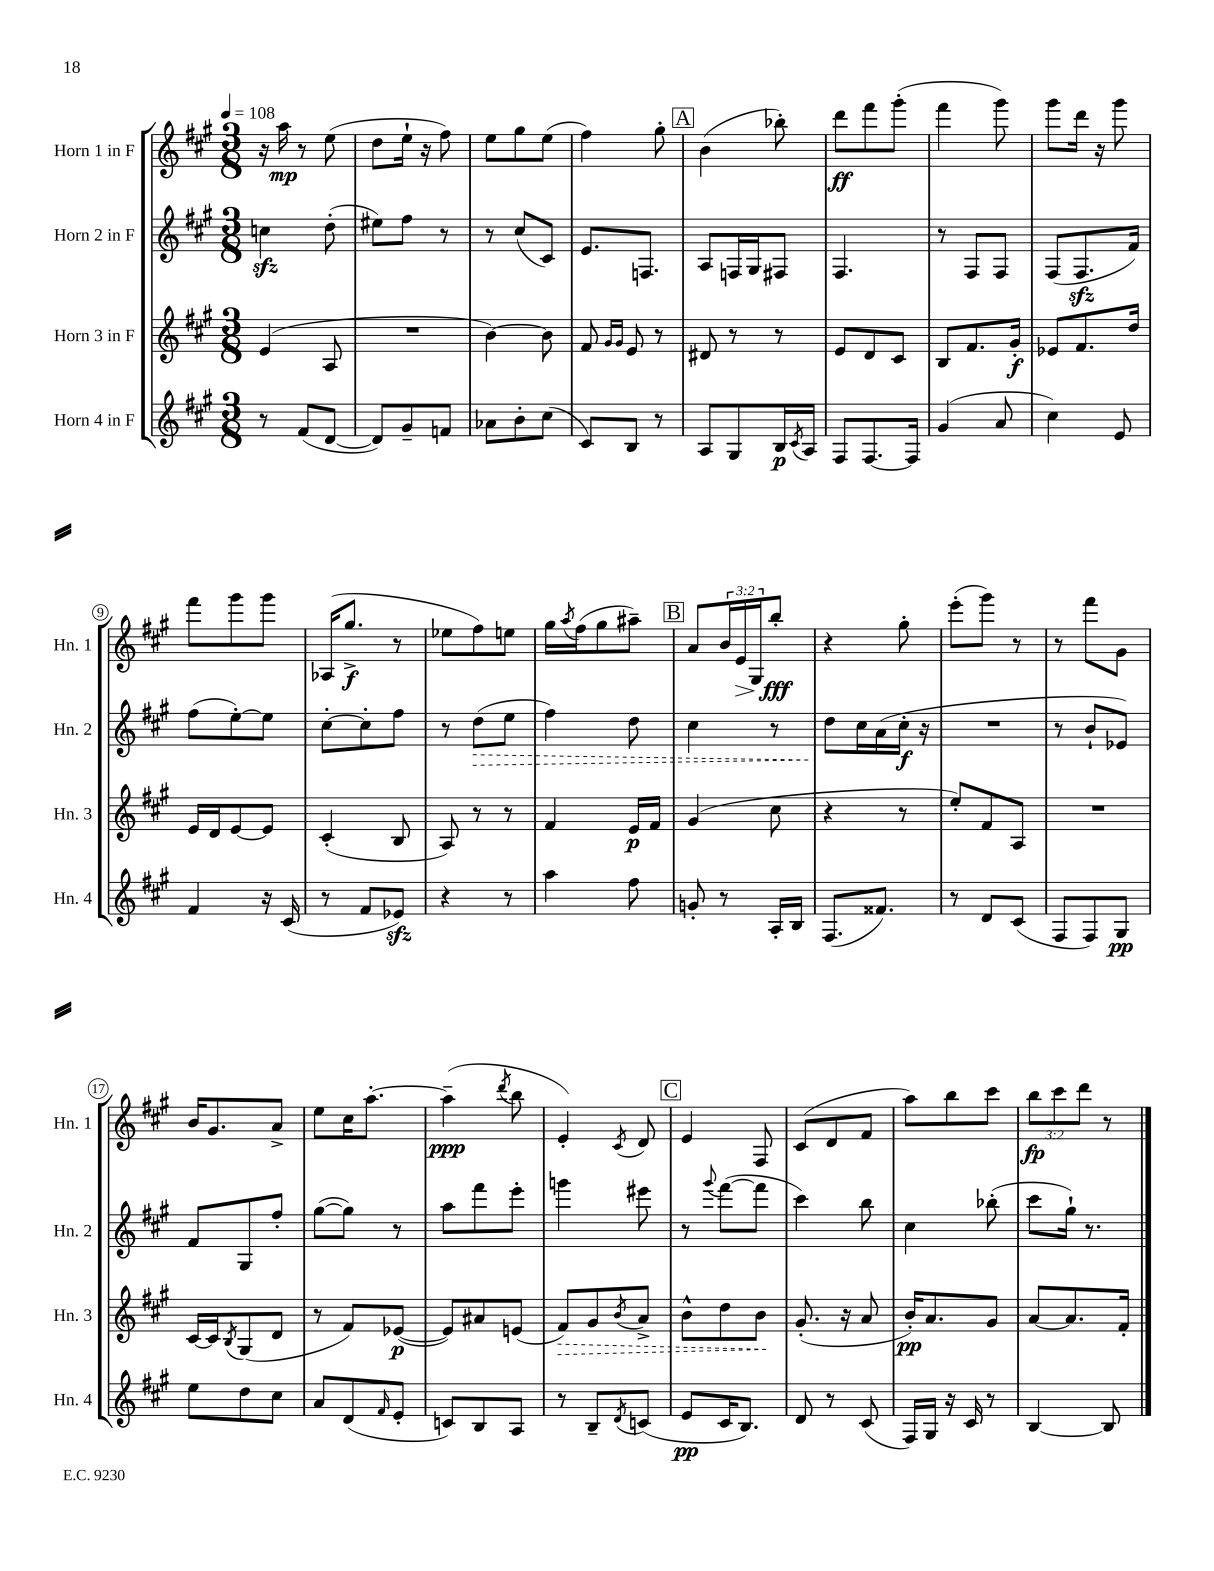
<<
\new StaffGroup <<
\new Staff = "s0" \with { instrumentName = "Horn 1 in F" shortInstrumentName = "Hn. 1" } {
    \clef treble \key a \major \numericTimeSignature \time 3/8 \override Staff.TupletNumber.text = #tuplet-number::calc-fraction-text \tempo 4 = 108
    r16 a''16\mp r8 e''8( |
    d''8 e''16-! r16 fis''8) |
    e''8 gis''8 e''8( |
    fis''4) gis''8-. |
    \mark \markup { \box "A" } b'4( bes''8-.) |
    d'''8\ff fis'''8 gis'''8-.( |
    fis'''4 gis'''8) |
    gis'''8 d'''16 r16 gis'''8 |
    fis'''8 gis'''8 gis'''8 |
    aes16( gis''8.->\f r8 |
    ees''8 fis''8) e''8 |
    gis''16 \acciaccatura { a''8 } fis''16( gis''8 ais''8--) |
    \mark \markup { \box "B" } a'8 \tuplet 3/2 { b'16 e'16\> gis16 } b''8-.\fff\! |
    r4 gis''8-. |
    e'''8-.( gis'''8) r8 |
    r8 fis'''8 gis'8 |
    b'16 gis'8. a'8-> |
    e''8 cis''16 a''8.~-. |
    a''4--\ppp( \acciaccatura { d'''8 } b''8 |
    e'4-.) \acciaccatura { cis'8 } d'8 |
    \mark \markup { \box "C" } e'4 fis8 |
    cis'8( d'8 fis'8 |
    a''8) b''8 cis'''8 |
    \tuplet 3/2 { b''8\fp cis'''8 d'''8 } r8 \bar "|." |
}
\new Staff = "s1" \with { instrumentName = "Horn 2 in F" shortInstrumentName = "Hn. 2" } {
    \clef treble \key a \major \numericTimeSignature \time 3/8
    c''4\sfz d''8-.( |
    eis''8) fis''8 r8 |
    r8 cis''8( cis'8) |
    e'8. f8. |
    \mark \markup { \box "A" } a8 f16 gis16 fis8 |
    fis4. |
    r8 fis8 fis8 |
    fis8( fis8.\sfz fis'16) |
    fis''8( e''8~-.) e''8 |
    cis''8~-. cis''8-. fis''8 |
    r8 \once \override Hairpin.style = #'dashed-line d''8\>( e''8 |
    fis''4) d''8 |
    \mark \markup { \box "B" } cis''4 r8 |
    d''8\! cis''16 a'16( cis''16-.\f r16 |
    R4. |
    r8 b'8-! ees'8) |
    fis'8 gis8 fis''8-. |
    gis''8~( gis''8) r8 |
    a''8 fis'''8 e'''8-. |
    g'''4 eis'''8 |
    \mark \markup { \box "C" } r8 \appoggiatura { gis'''8 } fis'''8~( fis'''8 |
    cis'''4) b''8 |
    cis''4 bes''8-.( |
    cis'''8 gis''16-!) r8. \bar "|." |
}
\new Staff = "s2" \with { instrumentName = "Horn 3 in F" shortInstrumentName = "Hn. 3" } {
    \clef treble \key a \major \numericTimeSignature \time 3/8
    e'4( a8 |
    R4. |
    b'4~) b'8 |
    fis'8 \grace { gis'16 gis'16 } e'8 r8 |
    \mark \markup { \box "A" } dis'8 r8 r8 |
    e'8 d'8 cis'8 |
    b8 fis'8. gis'16-.\f |
    ees'8 fis'8. d''16 |
    e'16 d'16 e'8~ e'8 |
    cis'4-.( b8 |
    a8) r8 r8 |
    fis'4 e'16\p fis'16 |
    \mark \markup { \box "B" } gis'4( cis''8 |
    r4 r8 |
    e''8-.) fis'8 a8 |
    R4. |
    cis'16~ cis'16 \acciaccatura { b8 } gis8( d'8 |
    r8 fis'8) ees'8~\p( |
    ees'8) ais'8 e'8( |
    \once \override Hairpin.style = #'dashed-line fis'8\>) gis'8 \acciaccatura { b'8 } a'8-> |
    \mark \markup { \box "C" } b'8-^ d''8 b'8\! |
    gis'8.-.( r16 a'8 |
    b'16-.\pp) a'8. gis'8 |
    a'8~ a'8. fis'16-. \bar "|." |
}
\new Staff = "s3" \with { instrumentName = "Horn 4 in F" shortInstrumentName = "Hn. 4" } {
    \clef treble \key a \major \numericTimeSignature \time 3/8
    r8 fis'8( d'8~ |
    d'8) gis'8-- f'8 |
    aes'8 b'8-. cis''8( |
    cis'8) b8 r8 |
    \mark \markup { \box "A" } a8 gis8 b16\p \acciaccatura { cis'8 } a16 |
    fis8 fis8.~ fis16 |
    gis'4( a'8 |
    cis''4) e'8 |
    fis'4 r16 cis'16( |
    r8 fis'8 ees'8\sfz) |
    r4 r8 |
    a''4 fis''8 |
    \mark \markup { \box "B" } g'8-. r8 a16-. b16 |
    fis8.( fisis'8.) |
    r8 d'8 cis'8( |
    fis8 fis8) gis8\pp |
    e''8 d''8 cis''8 |
    a'8 d'8( \grace { fis'16 } e'8-. |
    c'8) b8 a8 |
    r8 b8-- \acciaccatura { d'8 } c'8( |
    \mark \markup { \box "C" } e'8\pp cis'16 b8.) |
    d'8 r8 cis'8( |
    fis16) gis16 r16 cis'16 r8 |
    b4~ b8 \bar "|." |
}
>>
>>
\layout { \context { \Score \override BarNumber.stencil = #(make-stencil-circler 0.1 0.3 ly:text-interface::print) } }
